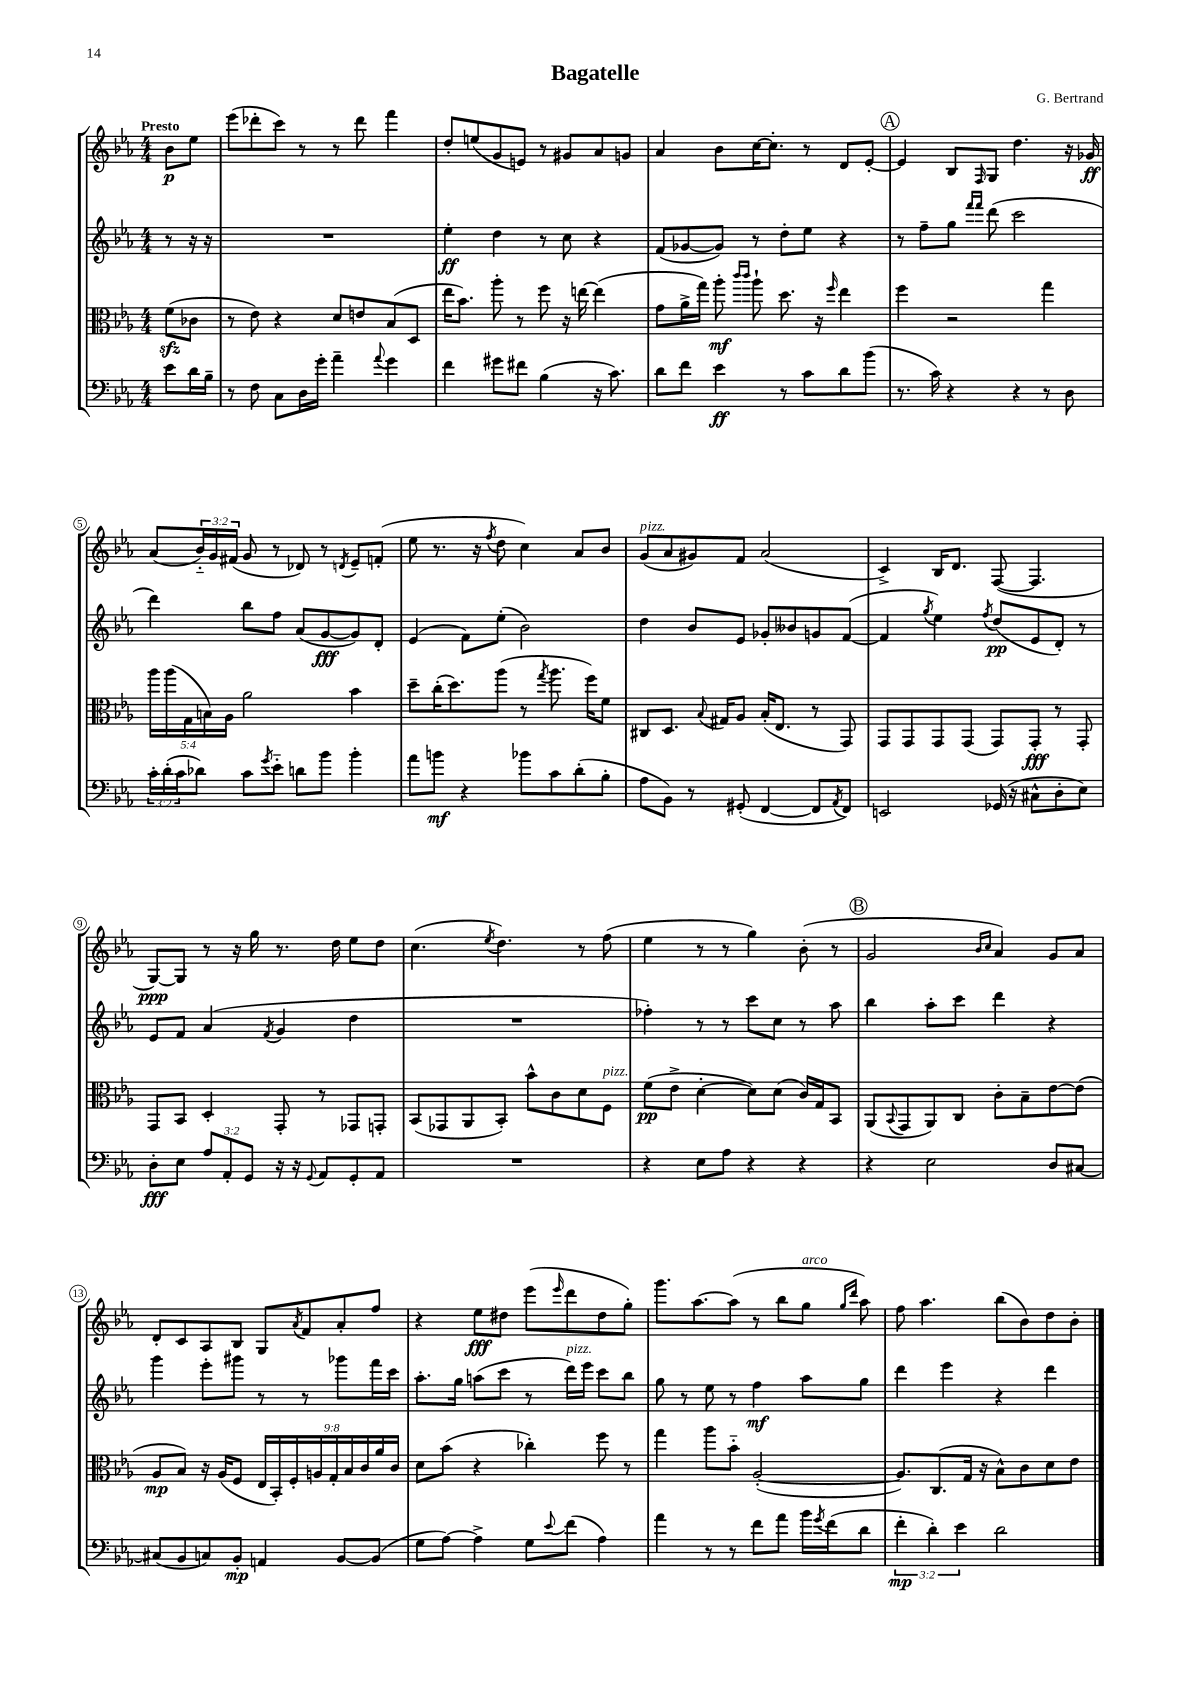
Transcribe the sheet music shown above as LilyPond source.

\header { title = "Bagatelle" composer = "G. Bertrand" }
<<
\new StaffGroup <<
\new Staff = "s0" {
    \clef treble \key ees \major \numericTimeSignature \time 4/4 \override Staff.TupletNumber.text = #tuplet-number::calc-fraction-text \partial 4 \tempo "Presto"
    bes'8\p ees''8 |
    ees'''8( des'''8-. c'''8) r8 r8 des'''8 f'''4 |
    d''8-. e''8( g'8 e'8) r8 gis'8 aes'8 g'8 |
    aes'4 bes'8 c''16~ c''8.-. r8 d'8 ees'8~-. |
    \mark \markup { \circle "A" } ees'4 bes8 \grace { f16 } g8 d''4. r16 ges'16\ff |
    aes'8( \tuplet 3/2 { bes'16-_) g'16 fis'16( } g'8 r8 des'8) r8 \acciaccatura { d'8 } ees'8-- f'8-.( |
    ees''8 r8. r16 \acciaccatura { f''8 } d''8 c''4) aes'8 bes'8 |
    g'8^\markup { \italic "pizz." }( aes'8 gis'8) f'8 aes'2( |
    c'4->) bes16 d'8. f8~( f4. |
    g8~\ppp) g8 r8 r16 g''16 r8. d''16 ees''8 d''8 |
    c''4.( \acciaccatura { ees''8 } d''4.) r8 f''8( |
    ees''4 r8 r8 g''4) bes'8-.( r8 |
    \mark \markup { \circle "B" } g'2 \grace { bes'16 c''16 } aes'4) g'8 aes'8 |
    d'8-. c'8 aes8 bes8 g8 \acciaccatura { aes'8 } f'8 aes'8-. f''8 |
    r4 ees''8\fff dis''8 ees'''8( \grace { ees'''16 } d'''8 dis''8 g''8-.) |
    g'''8. aes''8.~ aes''8( r8 bes''8 g''8^\markup { \italic "arco" } \grace { g''16 d'''16 } aes''8) |
    f''8 aes''4. bes''8( bes'8) d''8 bes'8-. \bar "|." |
}
\new Staff = "s1" {
    \clef treble \key ees \major \numericTimeSignature \time 4/4 \partial 4
    r8 r16 r16 |
    R1 |
    ees''4-.\ff d''4 r8 c''8 r4 |
    f'8( ges'8~ ges'8) r8 d''8-. ees''8 r4 |
    \mark \markup { \circle "A" } r8 f''8-- g''8 \grace { f'''16 f'''16 } d'''8( c'''2 |
    d'''4) bes''8 f''8 aes'8( g'8~\fff g'8) d'8-. |
    ees'4( f'8) ees''8-.( bes'2) |
    d''4 bes'8 ees'8 ges'8-. beses'8 g'8 f'8~( |
    f'4 \acciaccatura { g''8 } ees''4) \acciaccatura { f''8 } d''8\pp( ees'8 d'8-.) r8 |
    ees'8 f'8 aes'4( \acciaccatura { f'8 } g'4 d''4 |
    R1 |
    fes''4-.) r8 r8 c'''8 c''8 r8 aes''8 |
    \mark \markup { \circle "B" } bes''4 aes''8-. c'''8 d'''4 r4 |
    g'''4 ees'''8-. gis'''8 r8 r8 ges'''8 f'''16 c'''16 |
    aes''8.-. g''16 a''8( c'''8 r8 d'''16^\markup { \italic "pizz." }) ees'''16 c'''8 bes''8 |
    g''8 r8 ees''8 r8 f''4\mf aes''8 g''8 |
    d'''4 ees'''4 r4 d'''4 \bar "|." |
}
\new Staff = "s2" {
    \clef alto \key ees \major \numericTimeSignature \time 4/4 \override Staff.TupletNumber.text = #tuplet-number::calc-fraction-text \partial 4
    f'8\sfz( ces'8 |
    r8 ees'8) r4 d'8 e'8 bes8( d8 |
    ees''16 bes'8.) aes''8-. r8 f''8 r16 e''16~ e''4( |
    g'8 aes'16-> g''16) aes''8-.\mf \grace { c'''16 c'''16 } aes''8-! d''8. r16 \grace { f''16 } ees''4 |
    \mark \markup { \circle "A" } f''4 r2 g''4 |
    \tuplet 5/4 { aes''16 aes''16( g16 b16) aes16 } aes'2 bes'4 |
    d''8-- c''16-.( d''8.) aes''8( r8 \acciaccatura { g''8 } aes''8. f''16) f'8 |
    cis8 d8. \appoggiatura { bes8 } gis16 aes8 bes16-.( ees8. r8 g,8) |
    g,8 g,8 g,8 g,8( g,8) g,8-.\fff r8 g,8-. |
    g,8 bes,8 d4-. g,8-. r8 ges,8 g,8-. |
    bes,8( ges,8 aes,8 bes,8-.) bes'8-^ c'8 d'8 f8^\markup { \italic "pizz." } |
    f'8\pp( ees'8-> d'4~-. d'8) d'8( c'16) g16 bes,8 |
    \mark \markup { \circle "B" } aes,8( \appoggiatura { bes,8 } g,8 aes,8) c8 c'8-. bes8-- ees'8~ ees'8( |
    aes8\mp bes8) r16 aes16( f8 \tuplet 9/8 { ees16 bes,16-.) f16-. a16 g16-. bes16 c'16 aes'16 c'16 } |
    d'8 bes'8( r4 ces''4-.) f''8 r8 |
    g''4 aes''8 bes'8-_ aes2~-.( |
    aes8.) c8.( g16 r16 bes8-^) c'8 d'8 ees'8 \bar "|." |
}
\new Staff = "s3" {
    \clef bass \key ees \major \numericTimeSignature \time 4/4 \override Staff.TupletNumber.text = #tuplet-number::calc-fraction-text \partial 4
    ees'8 d'16 bes16-- |
    r8 f8 c8 d16 g'16-. aes'4-- \appoggiatura { aes'8 } g'4 |
    f'4 gis'8 fis'8 bes4( r16 c'8.) |
    d'8 f'8 ees'4\ff r8 c'8 d'8 bes'8( |
    \mark \markup { \circle "A" } r8. c'16) r4 r4 r8 d8 |
    \tuplet 3/2 { c'16-. d'16-.( c'16 } des'8) c'8 \acciaccatura { g'8 } ees'8-_ d'8 bes'8 bes'4-. |
    aes'8 b'8\mf r4 bes'8 c'8 d'8-.( bes8-. |
    aes8 bes,8) r8 gis,8-.( f,4~ f,8 \acciaccatura { aes,8 } f,8) |
    e,2 ges,16( r16 cis8-^ d8-. ees8) |
    d8-.\fff ees8 \tuplet 3/2 { aes8 aes,8-. g,8 } r16 r16 \appoggiatura { g,8 } aes,8 g,8-. aes,8 |
    R1 |
    r4 ees8 aes8 r4 r4 |
    \mark \markup { \circle "B" } r4 ees2 d8 cis8~ |
    cis8( bes,8 c8) bes,8-.\mp a,4 bes,8~ bes,8( |
    g8 aes8~) aes4-> g8 \appoggiatura { ees'8 } f'8( aes4) |
    aes'4 r8 r8 f'8 aes'8 bes'16 \acciaccatura { g'8 } f'16( d'8 |
    \tuplet 3/2 { f'4-.\mp d'4-.) ees'4 } d'2 \bar "|." |
}
>>
>>
\layout { \context { \Score \override BarNumber.stencil = #(make-stencil-circler 0.1 0.3 ly:text-interface::print) } }
